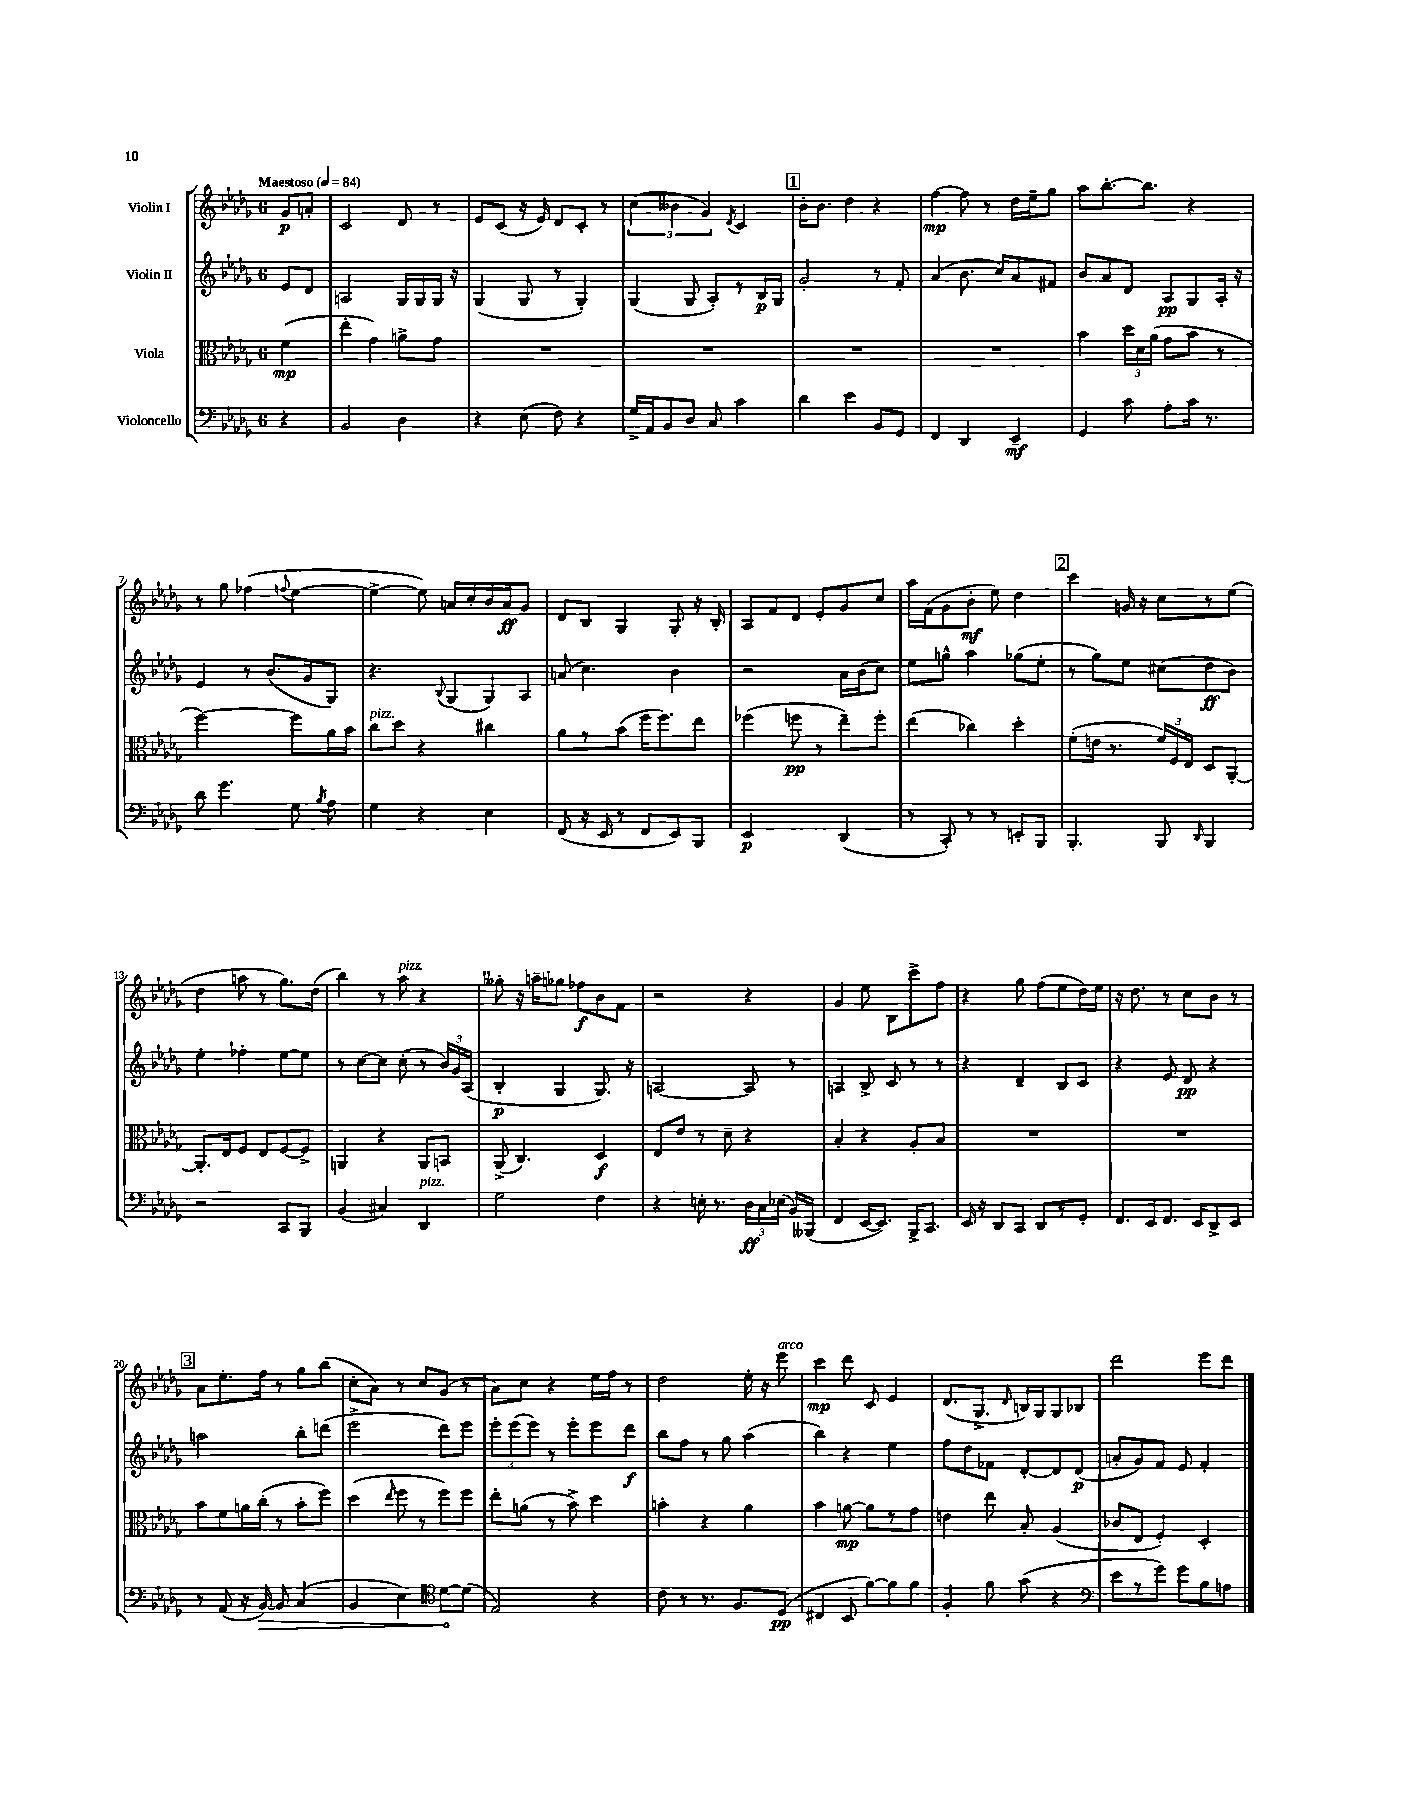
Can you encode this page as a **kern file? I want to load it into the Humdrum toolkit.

**kern	**kern	**kern	**kern
*staff4	*staff3	*staff2	*staff1
*clefF4	*clefC3	*clefG2	*clefG2
*k[b-e-a-d-g-]	*k[b-e-a-d-g-]	*k[b-e-a-d-g-]	*k[b-e-a-d-g-]
*M6/8	*M6/8	*M6/8	*M6/8
*MM84	*MM84	*MM84	*MM84
4r	(4f	8e-	8g-
.	.	8d-	8a'
=	=	=	=
2BB-	4ee-'	2A	2c
.	4g-)	.	.
4D-	8a^	16G-	8d-
.	.	16G-	.
.	8g-	16G-	8r
.	.	16r	.
=	=	=	=
4r	2.r	(4G-	8e-
.	.	.	(8c
(8E-	.	8G-	16r
.	.	.	16e-)
8F)	.	8r	8d-
4r	.	4G-')	8c'
.	.	.	8r
=	=	=	=
16G-^	2.r	(4G-	(6cc
16AA-	.	.	.
8BB-	.	.	.
.	.	.	6b--
8D-	.	8G-	.
.	.	.	6g-)
8C	.	8A-')	.
.	.	.	8qd-
4c	.	8r	4c
.	.	16B-	.
.	.	16G-	.
=	=	=	=
4d-	2.r	2g-'	16b-'
.	.	.	8.b-
4e-	.	.	4dd-
8BB-	.	8r	4r
8GG-	.	8f'	.
=	=	=	=
4FF	2.r	(4a-	[4ff
4DD-	.	8.b-	8ff]
.	.	.	8r
.	.	16cc)	.
4EE-~	.	8a-	16dd-
.	.	.	16ee-~
.	.	8f#	8gg-
=	=	=	=
4GG-	4b-	8b-	8aa-
.	.	8a-	[8.bb-'
8c	24dd-	8d-	.
.	24d-	.	.
.	.	.	8.bb-]
.	(24a-	.	.
8A-'	8g-	8A-	.
16c	8b-	8G-	4r
8.r	.	.	.
.	8r	16A-'	.
.	.	16r	.
=	=	=	=
8d-	[2ff)	4e-	8r
4.g-	.	.	8gg-
.	.	8r	(4ff-
.	.	(8.b-	.
.	.	.	8qqff
8G-	8ff]	.	[4ee-
.	.	16g-	.
8qB-	.	.	.
8A-	16a-	8G-)	.
.	16b-	.	.
=	=	=	=
4G-	8cc	4.r	4ee-^_
.	8dd-	.	.
4r	4r	.	8ee-])
.	.	8qqB-	.
.	.	(8G-	16a
.	.	.	16cc'
4E-	4cc#	8G-)	16b-
.	.	.	16a
.	.	8A-	8g-
=	=	=	=
(8FF	8a-	(8a	8d-
16r	8r	4.cc)	8B-
16EE-	.	.	.
8r	(8b-	.	4G-
8FF	16ff	.	.
.	8.ff)	.	.
8EE-)	.	4b-	8G-'
8BBB-	8ee-	.	16r
.	.	.	16B-'
=	=	=	=
2EE-	(4ff-	2r	8A-
.	.	.	8f
.	8ff	.	8d-
.	8r	.	8e-'
(4DD-	8ee-~)	16a-	8g-
.	.	(16b-	.
.	8ff'	8cc)	8cc
=	=	=	=
8r	(4ee-	8ee-	16aa-
.	.	.	(16f
8CC')	.	8gg^^	8g-
8r	4cc-)	4aa-	8b-'
8r	.	.	8ee-)
8EE'	4dd-'	(8gg-	4dd-
8BBB-	.	8ee-'	.
=	=	=	=
4.BBB-'	(8f'	8r	4ccc
.	16e	8gg-)	.
.	8.r	.	.
.	.	8ee-	16g
.	.	.	16r
8BBB-	24f)	(8cc#	8cc
.	24F	.	.
.	24E-	.	.
16qqDD-	.	.	.
4BBB-	8D-	8dd-	8r
.	[8AA-'	8b-)	(8ee-
=	=	=	=
2r	8.AA-']	4ee-'	4dd-
.	16E-	.	.
.	8F	4ff-'	8aa
.	8E-	.	8r
8CC	[8F	[8ee-	8.gg-)
8BBB-	8F^]	8ee-]	.
.	.	.	(16dd-
=	=	=	=
(4BB-	4AA	8r	4bb-)
.	.	[8cc	.
4C#)	4r	8cc]	8r
.	.	(8cc'	8aa-
4DD-	8AA	8r	4r
.	8BB	24b-)	.
.	.	24g-	.
.	.	(24A-	.
=	=	=	=
2G-	(8AA-^	4B-'	8gg--'
.	4.C)	.	16r
.	.	.	16aa~
.	.	4G-	8gg-
.	.	.	8ff-
4F	4D-	8.G-)	8b-
.	.	.	8f
.	.	16r	.
=	=	=	=
4r	8E-	[2A	2r
.	8e-	.	.
16E'	8r	.	.
8.r	.	.	.
.	8d-~	.	.
24D-	4r	8A]	4r
24C	.	.	.
(24E-	.	.	.
16BB-)	.	8r	.
(16BBB--	.	.	.
=	=	=	=
4FF	4B-'	4A	4g-
[16EE-	4r	8B-^	8ee-
8.EE-])	.	.	.
.	.	8c	8B-
16BBB-^	8A-'	8r	8ccc^
8.CC	.	.	.
.	8B-	8r	8ff
=	=	=	=
16EE-	2.r	4r	4r
16r	.	.	.
8DD-	.	.	.
8CC	.	4d-~	8gg-
8DD-	.	.	(8ff
8r	.	8B-	8ee-
8GG-'	.	8c	16dd-)
.	.	.	16ee-
=	=	=	=
8.FF	2.r	4r	16r
.	.	.	8.dd-
16EE-	.	.	.
8.FF	.	8e-	8r
.	.	8d-	8cc
16EE-	.	.	.
8DD-^	.	4r	8b-
8EE-	.	.	8r
=	=	=	=
8r	8b-	2aa	8a-
(8AA-	8f	.	8.ee-'
16r	16a	.	.
[16BB-)	(16cc'	.	16ff
8BB-]	8r	.	8r
(4C	8b-'	8bb-'	8gg-
.	8ff)	(8ddd	(8bb-
=	=	=	=
4BB-	(4dd-	2eee-^	8cc'
.	.	.	8a-)
.	16qqee-	.	.
4E-)	8ff	.	8r
.	8r	.	8cc
*clefC4	*	*	*
[8d-	8ff)	8ddd-)	(8g-
(8d-]	8ff	8eee-	8r
=	=	=	=
2E-)	8ee-'	12eee-'	8a-)
.	.	(12eee-	.
.	(8a	.	8cc
.	.	12eee-)	.
.	8r	8r	4r
.	8b-^)	8eee-'	.
4r	4dd-	8eee-	16ee-
.	.	.	16ff
.	.	8ddd-	8r
=	=	=	=
8c	4b'	8bb-	2dd-
8r	.	8ff	.
8.r	4r	8r	.
.	.	8gg-	.
8.F	.	.	.
.	4a-	(4aa-	16ee-'
.	.	.	16r
(8D-	.	.	8eee-
=	=	=	=
4C#	4b-	4bb-)	4ccc
8BB-	[8a	4r	8ddd-
[8f)	8a]	.	8c
8f]	8r	4ee-	4e-
8f	8g-	.	.
=	=	=	=
4F'	4e	8ff	(8.d-
.	.	8dd-	.
.	.	.	8.G-^
8f	8ee-	8f-	.
.	.	.	16qqd-
(8g-	8B-'	[8d-'	16B)
.	.	.	16G-
4r	(4A-	8d-]	8G-
.	.	(8d-	8B-
=	=	=	=
*clefF4	*	*	*
8e-	8c-	8a'	2ddd-
8r	8E-	8g-)	.
8g-)	4F')	8f	.
8g-	.	8e-	.
8B-	4D-'	4f'	8eee-
8A	.	.	8ddd-
==	==	==	==
*-	*-	*-	*-
